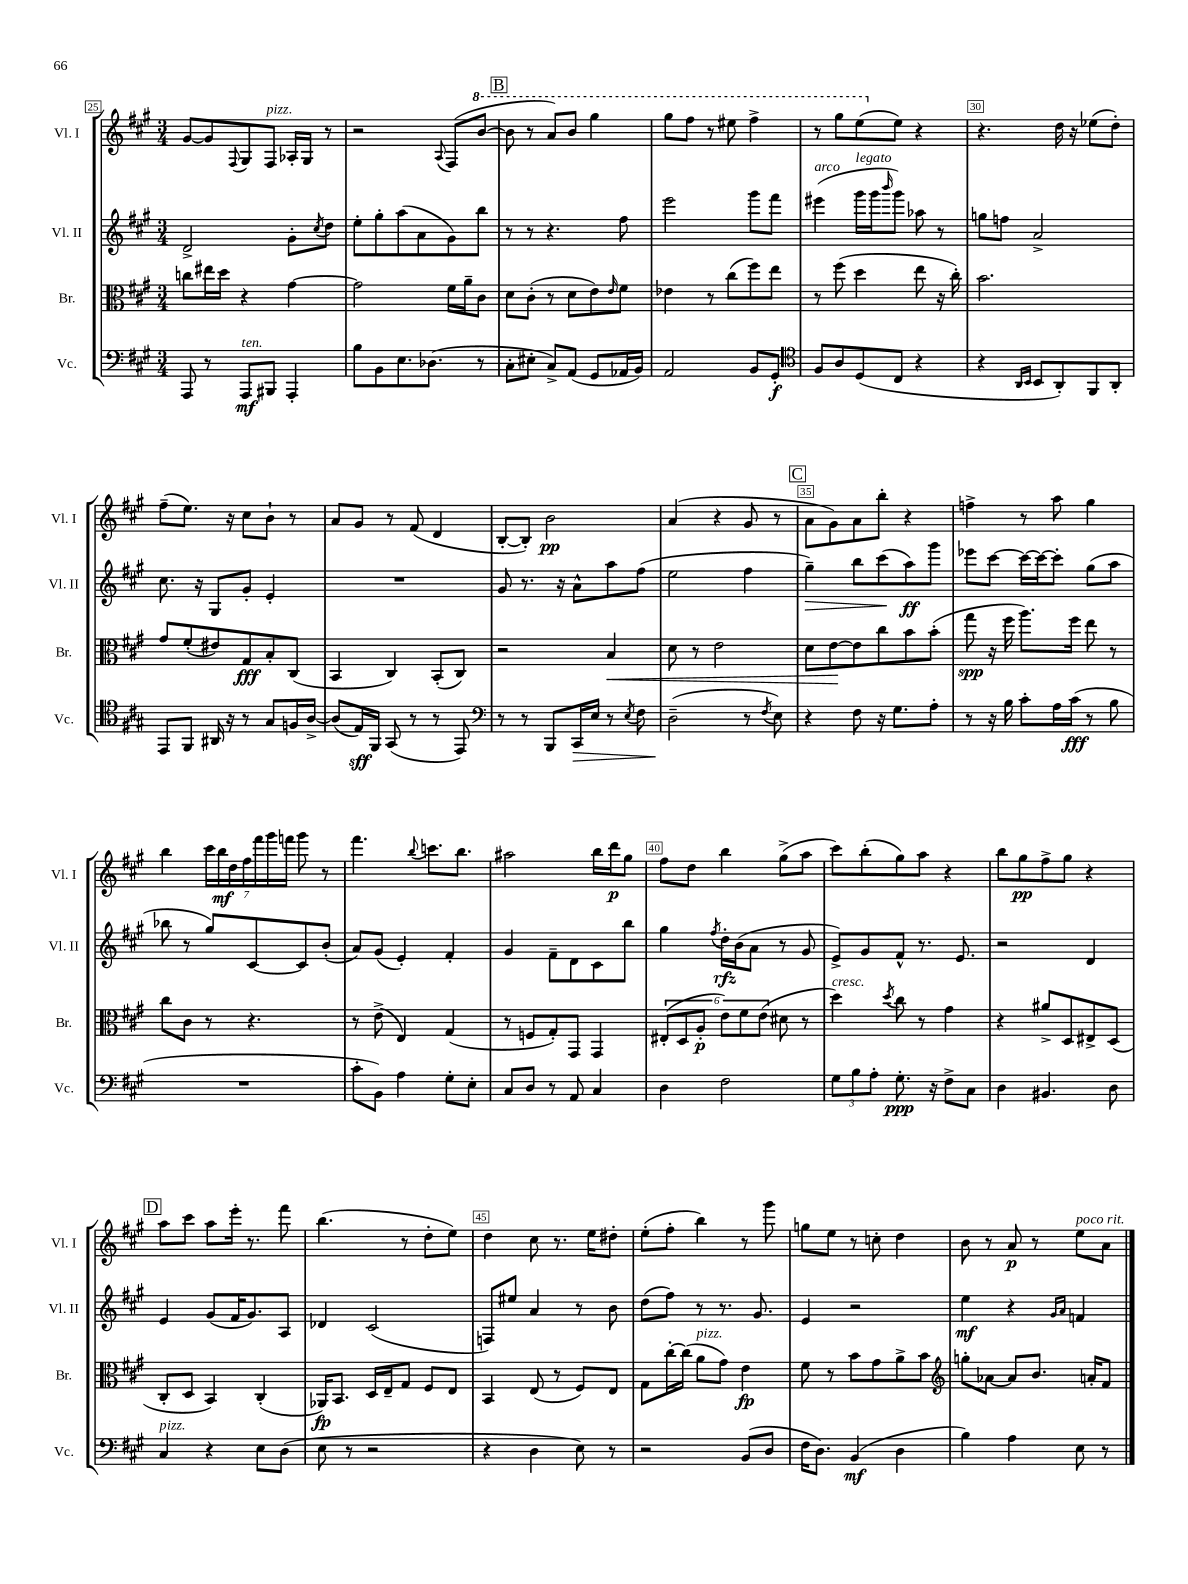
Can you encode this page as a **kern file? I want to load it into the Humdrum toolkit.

**kern	**dynam	**kern	**dynam	**kern	**dynam	**kern	**dynam
*part4	*part4	*part3	*part3	*part2	*part2	*part1	*part1
*staff4	*staff4	*staff3	*staff3	*staff2	*staff2	*staff1	*staff1
*I"Vc.	*	*I"Br.	*	*I"Vl. II	*	*I"Vl. I	*
*I'Vc.	*	*I'Br.	*	*I'Vl. II	*	*I'Vl. I	*
*clefF4	*	*clefC3	*	*clefG2	*	*clefG2	*
*k[f#c#g#]	*	*k[f#c#g#]	*	*k[f#c#g#]	*	*k[f#c#g#]	*
*M3/4	*	*M3/4	*	*M3/4	*	*M3/4	*
=25	=25	=25	=25	=25	=25	=25	=25
8AAA/	.	8ccn\L	.	2d^/	.	[8g#/L	.
8r	.	16ee#X\L	.	.	.	8g#/]	.
.	.	16dd\JJ	.	.	.	.	.
.	.	.	.	.	.	8qqF#/	.
!LO:TX:a:i:t=ten.	!	!	!	!	!	!	!
8AAA/L	mf	4r	.	.	.	8G#/	.
!	!	!	!	!	!	!LO:TX:a:i:t=pizz.	!
8BBB#X/J	.	.	.	.	.	8F#/J	.
4AAA'/	.	[4g#\	.	8g#'\L	.	16A-X'/LL	.
.	.	.	.	.	.	16G#/JJ	.
.	.	.	.	8qcc#/	.	.	.
.	.	.	.	8dd\J	.	8r	.
=26	=26	=26	=26	=26	=26	=26	=26
8B\L	.	2g#\]	.	8ee'\L	.	2r	.
8BB\	.	.	.	8gg#'\	.	.	.
8.E\	.	.	.	(8aa\	.	.	.
.	.	.	.	8a\	.	.	.
(8.D-X\J	.	.	.	.	.	.	.
.	.	.	.	.	.	8qqA/	.
.	.	16f#\LL	.	8g#\)	.	(8F#/L	.
.	.	16a~\J	.	.	.	.	.
*	*	*	*	*	*	*8va	*
8r	.	8c#\J	.	8bb\J	.	[8bb/J	.
!!LO:REH:place=s1:t=B
=27	=27	=27	=27	=27	=27	=27	=27
8C#'\L	.	8d\L	.	8r	.	8bb\]	.
8E#X'\J	.	(8c#'\J	.	8r	.	8r	.
8C#^/L)	.	8r	.	4.r	.	8aa/L)	.
(8AA/J	.	8d\L	.	.	.	8bb/J	.
8GG#/L	.	8e\)	.	.	.	4ggg#\	.
.	.	16qqe/	.	.	.	.	.
16AA-X/L	.	8f#\J	.	8ff#\	.	.	.
16BB/JJ)	.	.	.	.	.	.	.
=28	=28	=28	=28	=28	=28	=28	=28
2AA/	.	4e-X\	.	2eee\	.	8ggg#\L	.
.	.	.	.	.	.	8fff#\J	.
.	.	8r	.	.	.	8r	.
.	.	(8cc#\L	.	.	.	8eee#X\	.
8BB/L	.	8ff#\)	.	8ggg#\L	.	4fff#^\	.
8GG#'/J	f	8ee\J	.	8fff#\J	.	.	.
=29	=29	=29	=29	=29	=29	=29	=29
*clefC4	*	*	*	*	*	*	*
!	!	!	!	!LO:TX:a:i:t=arco	!	!	!
8F#/L	.	8r	.	(4eee#X\	.	8r	.
8A/	.	(8ff#\	.	.	.	8ggg#\L	.
!	!	!	!	!LO:TX:a:i:t=legato	!	!	!
(8D/	.	4dd\	.	16ggg#\LL	.	(8eee\	.
.	.	.	.	16ggg#\J	.	.	.
.	.	.	.	16qqbbb/	.	.	.
*	*	*	*	*	*	*X8va	*
8C#/J	.	.	.	8ggg#\J)	.	8ee\J)	.
4r	.	8ee\	.	8aa-X\	.	4r	.
.	.	16r	.	8r	.	.	.
.	.	16cc#'\)	.	.	.	.	.
=30	=30	=30	=30	=30	=30	=30	=30
4r	.	2.b\	.	8ggn\L	.	4.r	.
.	.	.	.	8ffn\J	.	.	.
16qqAA/LL	.	.	.	.	.	.	.
16qqBB/JJ	.	.	.	.	.	.	.
8BB/L	.	.	.	2a^/	.	.	.
8AA'/)	.	.	.	.	.	16dd\	.
.	.	.	.	.	.	16r	.
8FF#/	.	.	.	.	.	(8ee-X\L	.
8AA'/J	.	.	.	.	.	8dd'\J)	.
!!LO:LB:g=z
=31	=31	=31	=31	=31	=31	=31	=31
8EE/L	.	8g#/L	.	8.cc#\	.	(8ff#~\L	.
8FF#/J	.	(8f#'/	.	.	.	8.ee\J)	.
.	.	.	.	16r	.	.	.
16AA#X/	.	8e#X/)	.	8G#/L	.	.	.
16r	.	.	.	.	.	16r	.
8r	.	8G#/	fff	8g#'/J	.	8cc#\L	.
8G#/L	.	8B'/	.	4e'/	.	8b`\J	.
16Fn/L	.	(8C#/J	.	.	.	8r	.
[16A^/JJ	.	.	.	.	.	.	.
=32	=32	=32	=32	=32	=32	=32	=32
(8A/L]	.	4BB/	.	2.r	.	8a/L	.
16E/L)	sff	.	.	.	.	8g#/J	.
16FF#/JJ	.	.	.	.	.	.	.
(8GG#/	.	4C#/)	.	.	.	8r	.
8r	.	.	.	.	.	(8f#/	.
8r	.	(8BB'/L	.	.	.	4d/	.
8EE/)	.	8C#/J)	.	.	.	.	.
=33	=33	=33	=33	=33	=33	=33	=33
*clefF4	*	*	*	*	*	*	*
8r	.	2r	.	8g#/	.	[8B'/L	.
8r	.	.	.	8.r	.	8B'/J])	.
8BBB/L	.	.	.	.	.	2b\	pp
.	.	.	.	16r	.	.	.
!	!LO:HP:b	!	!	!	!	!	!
16CC#/L	>	.	.	8a^^\L	.	.	.
16E/JJ	.	.	.	.	.	.	.
!	!	!	!LO:HP:b	!	!	!	!
8r	.	4B/	<	8aa\	.	.	.
8qE/	.	.	.	.	.	.	.
8F#\	.	.	.	(8ff#\J	.	.	.
=34	=34	=34	=34	=34	=34	=34	=34
(2D~\	.	8d\	.	2ee\	.	(4a/	.
.	.	8r	.	.	.	.	.
.	.	2e\	.	.	.	4r	.
8r	]	.	.	4ff#\	.	8g#/	.
8qF#/	.	.	.	.	.	.	.
8E\)	.	.	.	.	.	8r	.
!!LO:REH:place=s1:t=C
=35	=35	=35	=35	=35	=35	=35	=35
!	!	!	!	!	!LO:HP:b	!	!
4r	.	8d\L	.	4gg#~\)	>	8a\L	.
.	.	[8e\	.	.	.	8g#\)	.
8F#\	.	8e\]	[	8bb\L	.	8a\	.
16r	.	8cc#\	.	(8ccc#\	.	8bb'\J	.
8.G#\L	.	.	.	.	.	.	.
.	.	8b\	.	8aa\)	] ff	4r	.
8A'\J	.	(8b'\J	.	8ggg#\J	.	.	.
=36	=36	=36	=36	=36	=36	=36	=36
8r	.	8gg#\	spp	8eee-X\L	.	4ffn^\	.
16r	.	16r	.	[8ccc#\J	.	.	.
16B\	.	16ff#\	.	.	.	.	.
8c#'\L	.	8.aa\L)	.	16ccc#\LL_	.	8r	.
.	.	.	.	16ccc#\J_	.	.	.
16A\L	.	.	.	8ccc#'\J]	.	8aa\	.
(16c#\JJ	fff	16ff#\Jk	.	.	.	.	.
8r	.	8ee\	.	(8gg#\L	.	4gg#\	.
8B\	.	8r	.	8aa\J	.	.	.
!!LO:LB:g=z
=37	=37	=37	=37	=37	=37	=37	=37
2.r	.	8cc#\L	.	8bb-X\	.	4bb\	.
.	.	8c#\J	.	8r	.	.	.
.	.	8r	.	8gg#/L)	.	28ccc#\LL	.
.	.	.	.	.	.	28bb\	mf
.	.	.	.	.	.	28dd\	.
.	.	.	.	.	.	28ff#\	.
.	.	4.r	.	[8c#/	.	.	.
.	.	.	.	.	.	28fff#\	.
.	.	.	.	.	.	28ggg#\	.
.	.	.	.	.	.	28fffn\JJ	.
.	.	.	.	8c#/]	.	8ggg#\	.
.	.	.	.	(8b'/J	.	8r	.
=38	=38	=38	=38	=38	=38	=38	=38
8c#'\L	.	8r	.	8a/L)	.	4.fff#\	.
8BB\J)	.	(8e^\	.	(8g#/J	.	.	.
4A\	.	4E/)	.	4e'/)	.	.	.
.	.	.	.	.	.	8qqbb/	.
.	.	.	.	.	.	8.cccn\L	.
8G#'\L	.	(4G#/	.	4f#'/	.	.	.
.	.	.	.	.	.	8.bb\J	.
8E'\J	.	.	.	.	.	.	.
=39	=39	=39	=39	=39	=39	=39	=39
8C#/L	.	8r	.	4g#/	.	2aa#X\	.
8D/J	.	8Fn/L	.	.	.	.	.
8r	.	8G#'/)	.	8f#~\L	.	.	.
8AA/	.	8GG#/J	.	8d\	.	.	.
4C#/	.	4GG#/	.	8c#\	.	16bb\LL	.
.	.	.	.	.	.	16ddd\J	p
.	.	.	.	8bb\J	.	8gg#\J	.
=40	=40	=40	=40	=40	=40	=40	=40
4D\	.	(12E#X'/L	.	4gg#\	.	8ff#\L	.
.	.	12D/	.	.	.	.	.
.	.	.	.	.	.	8dd\J	.
.	.	12A'/J	p	.	.	.	.
.	.	.	.	8qff#/	.	.	.
2F#\	.	12e\L)	.	16dd'\LL	rfz	4bb\	.
.	.	.	.	(16b\J	.	.	.
.	.	12f#\	.	.	.	.	.
.	.	.	.	8a\J	.	.	.
.	.	(12e\J	.	.	.	.	.
.	.	8d#X\	.	8r	.	(8gg#^\L	.
.	.	8r	.	8g#/	.	8aa\J	.
=41	=41	=41	=41	=41	=41	=41	=41
!	!	!LO:TX:a:i:t=cresc.	!	!	!	!	!
12G#\L	.	4dd\)	.	8e^/L)	.	8ccc#\L)	.
12B\	.	.	.	.	.	.	.
.	.	.	.	8g#/	.	(8bb'\	.
12A'\J	.	.	.	.	.	.	.
.	.	8qdd/	.	.	.	.	.
8.G#'\	ppp	8cc#\	.	8f#^^/J	.	8gg#\)	.
.	.	8r	.	8.r	.	8aa\J	.
16r	.	.	.	.	.	.	.
8F#^\L	.	4g#\	.	.	.	4r	.
.	.	.	.	8.e/	.	.	.
8C#\J	.	.	.	.	.	.	.
=42	=42	=42	=42	=42	=42	=42	=42
4D\	.	4r	.	2r	.	8bb\L	.
.	.	.	.	.	.	8gg#\	pp
4.BB#X/	.	8a#X^/L	.	.	.	8ff#^\	.
.	.	8D/	.	.	.	8gg#\J	.
.	.	8E#X^/	.	4d/	.	4r	.
8D\	.	(8D/J	.	.	.	.	.
!!LO:LB:g=z
!!LO:REH:place=s1:t=D
=43	=43	=43	=43	=43	=43	=43	=43
!LO:TX:a:i:t=pizz.	!	!	!	!	!	!	!
4C#/	.	8C#'/L	.	4e/	.	8aa\L	.
.	.	8D/J	.	.	.	8ccc#\J	.
4r	.	4BB/)	.	(8g#/L	.	8aa\L	.
.	.	.	.	16f#/K	.	16eee'\Jk	.
.	.	.	.	8.g#/)	.	8.r	.
8E\L	.	(4C#'/	.	.	.	.	.
(8D\J	.	.	.	8A/J	.	8fff#\	.
=44	=44	=44	=44	=44	=44	=44	=44
8E\	.	16AA-X/KL)	fp	4d-X/	.	(4.bb\	.
.	.	8.BB/J	.	.	.	.	.
8r	.	.	.	.	.	.	.
2r	.	16D/LL	.	(2c#/	.	.	.
.	.	16E~/J	.	.	.	.	.
.	.	8G#/J	.	.	.	8r	.
.	.	8F#/L	.	.	.	8dd'\L	.
.	.	8E/J	.	.	.	8ee\J)	.
=45	=45	=45	=45	=45	=45	=45	=45
4r	.	4BB/	.	8Fn/L)	.	4dd\	.
.	.	.	.	8ee#X/J	.	.	.
4D\	.	(8E/	.	4a/	.	8cc#\	.
.	.	8r	.	.	.	8.r	.
8E\)	.	8F#/L)	.	8r	.	.	.
.	.	.	.	.	.	16ee\KL	.
8r	.	8E/J	.	8b\	.	8dd#X'\J	.
=46	=46	=46	=46	=46	=46	=46	=46
2r	.	8G#\L	.	(8dd\L	.	(8ee'\L	.
.	.	[16cc#'\L	.	8ff#\J)	.	8ff#'\J	.
.	.	(16cc#\JJ]	.	.	.	.	.
!	!	!LO:TX:a:i:t=pizz.	!	!	!	!	!
.	.	8a\L	.	8r	.	4bb\)	.
.	.	8g#\J)	.	8.r	.	.	.
(8BB/L	.	4e\	fp	.	.	8r	.
.	.	.	.	8.g#/	.	.	.
8D/J	.	.	.	.	.	8ggg#\	.
=47	=47	=47	=47	=47	=47	=47	=47
16F#\KL	.	8f#\	.	4e/	.	8ggn\L	.
8.D\J)	.	.	.	.	.	.	.
.	.	8r	.	.	.	8ee\J	.
(4BB/	mf	8b\L	.	2r	.	8r	.
.	.	8g#\	.	.	.	8ccn'\	.
4D\	.	8a^\	.	.	.	4dd\	.
.	.	8b\J	.	.	.	.	.
=48	=48	=48	=48	=48	=48	=48	=48
*	*	*clefG2	*	*	*	*	*
4B\)	.	8ggn'\L	.	4ee\	mf	8b\	.
.	.	[8a-X\J	.	.	.	8r	.
4A\	.	8a-/L]	.	4r	.	8a/	p
.	.	8.b/J	.	.	.	8r	.
.	.	.	.	16qqg#/LL	.	.	.
.	.	.	.	16qqa/JJ	.	.	.
!	!	!	!	!	!	!LO:TX:a:i:t=poco rit.	!
8E\	.	.	.	4fn/	.	8ee\L	.
.	.	16an'/KL	.	.	.	.	.
8r	.	8f#/J	.	.	.	8a\J	.
==	==	==	==	==	==	==	==
*-	*-	*-	*-	*-	*-	*-	*-
